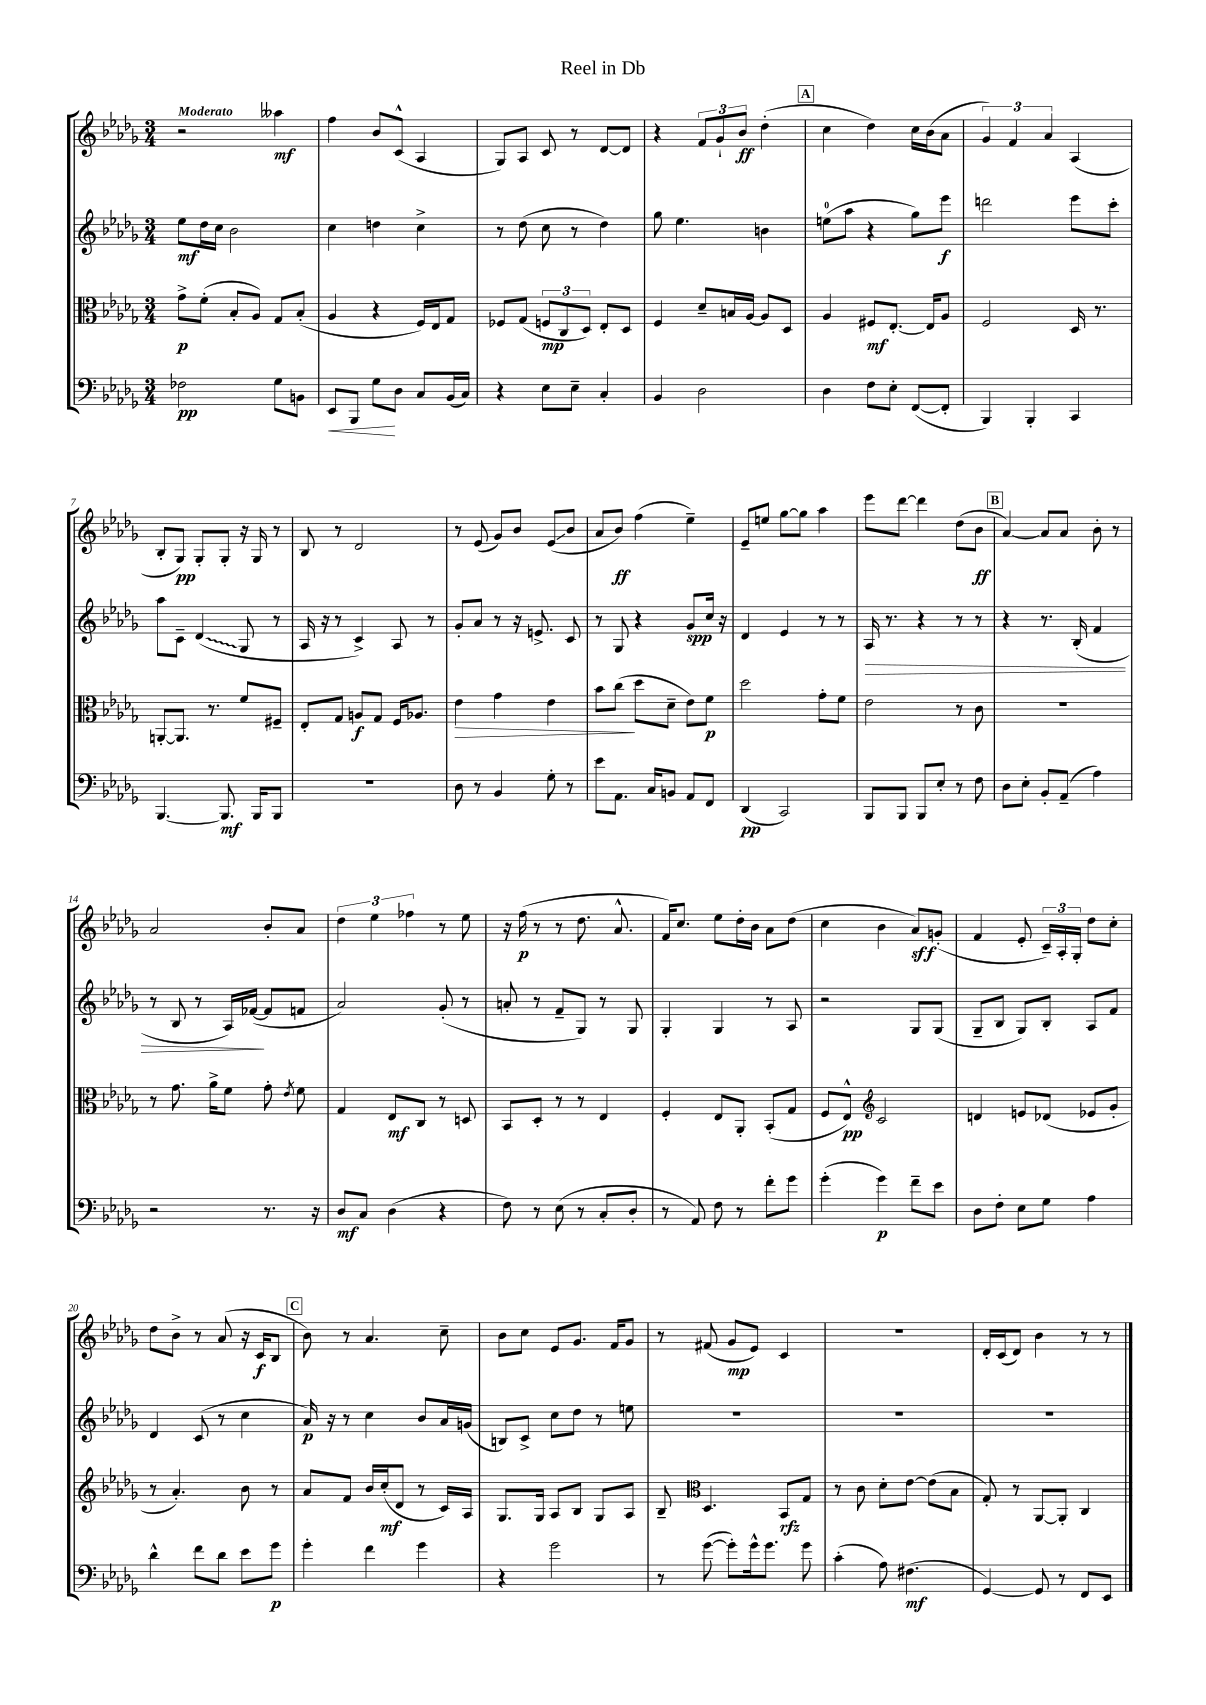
\header { title = "Reel in Db" }
<<
\new StaffGroup <<
\new Staff = "s0" {
    \clef treble \key des \major \numericTimeSignature \time 3/4 \tempo "Moderato"
    \autoBeamOff r2 aeses''4\mf |
    f''4 bes'8[ c'8]-^( aes4 |
    ges8[) aes8] c'8 r8 des'8[~ des'8] |
    r4 \tuplet 3/2 { f'8[ ges'8-! bes'8]\ff } des''4-.( |
    \mark \markup { \box "A" } c''4 des''4) c''16[ bes'16( aes'8] |
    \tuplet 3/2 { ges'4) f'4 aes'4 } aes4( |
    bes8[-. ges8]\pp) ges8[-. ges8]-. r16 ges16 r8 |
    bes8 r8 des'2 |
    r8 ees'8( ges'8[) bes'8] ees'8[\glissando( bes'8] |
    aes'8[ bes'8]\ff) f''4( ees''4--) |
    ees'8[-- e''8] ges''8[~ ges''8] aes''4 |
    ees'''8[ des'''8]~ des'''4 des''8[( bes'8]\ff |
    \mark \markup { \box "B" } aes'4~) aes'8[ aes'8] bes'8-. r8 |
    aes'2 bes'8[-. aes'8] |
    \tuplet 3/2 { des''4 ees''4 fes''4 } r8 ees''8 |
    r16 f''16\p( r8 r8 des''8. aes'8.-^ |
    f'16[) c''8.] ees''8[ des''16-. bes'16] aes'8[ des''8]( |
    c''4 bes'4 aes'8[\sff) g'8]-.( |
    f'4 ees'8-. \tuplet 3/2 { c'16[--) aes16-. ges16]-. } des''8[ c''8]-. |
    des''8[ bes'8]-> r8 aes'8( r16 c'16[\f bes8] |
    \mark \markup { \box "C" } bes'8) r8 aes'4. c''8-- |
    bes'8[ c''8] ees'8[ ges'8.] f'16[ ges'8] |
    r8 fis'8( ges'8[\mp ees'8]) c'4 |
    R2. |
    des'16[-. c'16( des'8]) bes'4 r8 r8 \bar "|." |
}
\new Staff = "s1" {
    \clef treble \key des \major \numericTimeSignature \time 3/4
    \autoBeamOff ees''8[\mf des''16 c''16] bes'2 |
    c''4 d''4 c''4-> |
    r8 des''8( c''8 r8 des''4) |
    ges''8 ees''4. b'4 |
    \mark \markup { \box "A" } e''8[-0( aes''8] r4 ges''8[) ees'''8]\f |
    d'''2 ees'''8[ c'''8]-. |
    aes''8[ c'8]-- \once \override Glissando.style = #'zigzag des'4\glissando( ges8 r8 |
    aes16 r16 r8 c'4->) aes8 r8 |
    ges'8[-. aes'8] r8 r16 e'8.-> c'8 |
    r8 ges8 r4 ges'8[\spp c''16] r16 |
    des'4 ees'4 r8 r8 |
    aes16\> r8. r4 r8 r8 |
    \mark \markup { \box "B" } r4 r8. bes16-.( f'4 |
    r8 bes8 r8 aes16[) fes'16]~\!( fes'8[ f'8] |
    aes'2) ges'8-.( r8 |
    a'8-. r8 f'8[-- ges8]) r8 ges8 |
    ges4-. ges4 r8 aes8 |
    r2 ges8[ ges8]( |
    ges8[-- bes8] ges8[) bes8]-. aes8[ f'8] |
    des'4 c'8( r8 c''4 |
    \mark \markup { \box "C" } aes'16\p) r16 r8 c''4 bes'8[ aes'16 g'16]( |
    b8[) c'8]-> c''8[ des''8] r8 e''8 |
    R2. |
    R2. |
    R2. \bar "|." |
}
\new Staff = "s2" {
    \clef alto \key des \major \numericTimeSignature \time 3/4
    \autoBeamOff ges'8[->\p f'8]-.( bes8[-. aes8]) ges8[ bes8]-.( |
    aes4 r4 f16[) ees16 ges8] |
    fes8[ ges8]( \tuplet 3/2 { f8[\mp c8 des8]) } ees8[-. des8] |
    f4 des'8[-- b16 aes16]~ aes8[ des8] |
    \mark \markup { \box "A" } aes4 fis8[\mf ees8.]~-. ees16[ aes8] |
    f2 des16 r8. |
    a,8[~-. a,8.] r8. f'8[ fis8]-- |
    ees8[-. ges8] a8[\f ges8] f16[ aes8.] |
    ees'4\> ges'4 ees'4 |
    bes'8[ c''8]\!( des''8[ des'8]-- ees'8[) f'8]\p |
    des''2 ges'8[-. f'8] |
    ees'2 r8 c'8 |
    \mark \markup { \box "B" } R2. |
    r8 ges'8. aes'16[-> f'8] ges'8-. \acciaccatura { ees'8 } f'8 |
    ges4 ees8[\mf c8] r8 d8 |
    bes,8[ des8]-. r8 r8 ees4 |
    f4-. ees8[ aes,8]-. bes,8[-.( ges8] |
    f8[ ees8]-^\pp) \clef treble c'2 |
    d'4 e'8[ des'8]( ees'8[ ges'8]-. |
    r8 aes'4.-.) bes'8 r8 |
    \mark \markup { \box "C" } aes'8[ f'8] bes'16[ c''16-.\mf( des'8] r8 c'16[) aes16] |
    ges8.[ ges16] aes8[ bes8] ges8[ aes8] |
    bes8-- \clef alto des4. bes,8[\rfz ges8] |
    r8 c'8 des'8[-. ees'8]~ ees'8[( bes8] |
    ges8-.) r8 aes,8[~ aes,8]-. c4 \bar "|." |
}
\new Staff = "s3" {
    \clef bass \key des \major \numericTimeSignature \time 3/4
    \autoBeamOff fes2\pp ges8[ b,8] |
    ees,8[\< bes,,8] ges8[\! des8] c8[ bes,16( c16]) |
    r4 ees8[ ees8]-- c4-. |
    bes,4 des2 |
    \mark \markup { \box "A" } des4 f8[ ees8]-. f,8[~( f,8]-. |
    bes,,4) bes,,4-. c,4 |
    bes,,4.~ bes,,8.\mf bes,,16[ bes,,8] |
    R2. |
    des8 r8 bes,4 ges8-. r8 |
    ees'8[ aes,8.] c16[ b,8] aes,8[ f,8] |
    des,4\pp( c,2) |
    bes,,8[ bes,,8] bes,,8[ ees8]-. r8 f8 |
    \mark \markup { \box "B" } des8[ ees8]-. bes,8[-. aes,8]--( aes4) |
    r2 r8. r16 |
    des8[\mf c8] des4( r4 |
    f8) r8 ees8( r8 c8[-. des8]-. |
    r8 aes,8) f8 r8 f'8[-. ges'8] |
    ges'4-.( ges'4\p) f'8[-- ees'8] |
    des8[ f8]-. ees8[ ges8] aes4 |
    des'4-^ f'8[ des'8] ees'8[ ges'8]\p |
    \mark \markup { \box "C" } ges'4-. f'4 ges'4 |
    r4 ges'2 |
    r8 ges'8~( ges'8[-.) ges'16-^ ges'8.] ges'8 |
    c'4-.( aes8) fis4.\mf( |
    ges,4~) ges,8 r8 f,8[ ees,8] \bar "|." |
}
>>
>>
